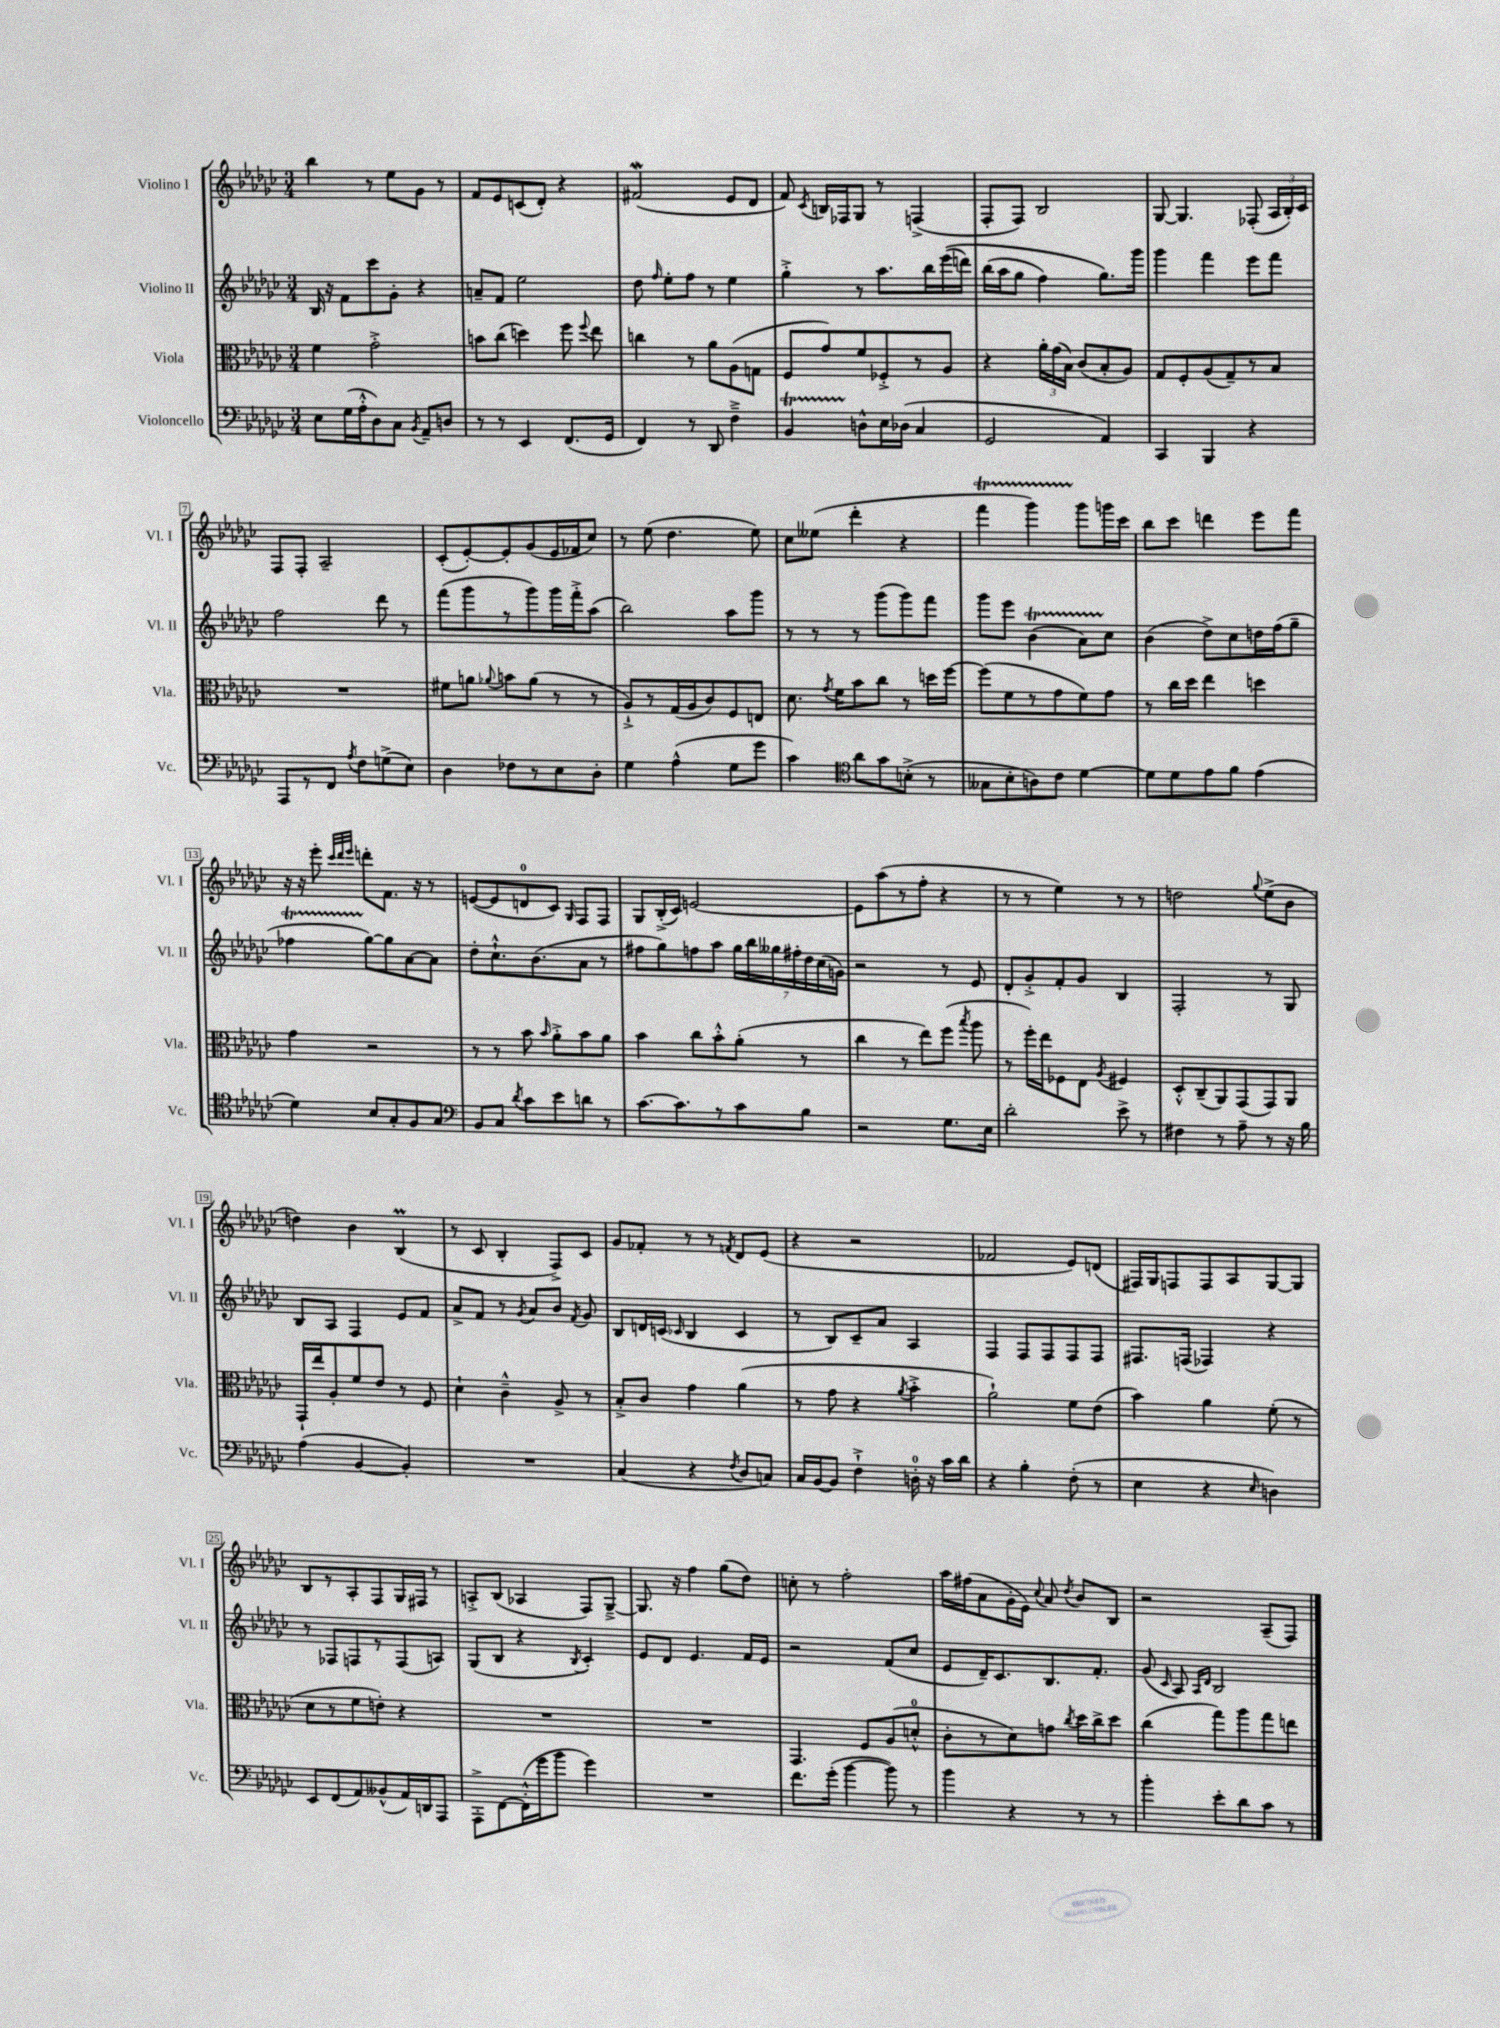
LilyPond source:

<<
\new StaffGroup <<
\new Staff = "s0" \with { instrumentName = "Violino I" shortInstrumentName = "Vl. I" } {
    \clef treble \key ges \major \numericTimeSignature \time 3/4
    \autoBeamOff bes''4 r8 ees''8[ ges'8] r8 |
    f'8[ ees'8 c'8( des'8]-.) r4 |
    fis'2\mordent( ees'8[ des'8] |
    f'8) \acciaccatura { ces'8 } b16[ fes16 ges8] r8 f4->( |
    f8[-. f8]) bes2 |
    ges8~ ges4. fes8-.( \tuplet 3/2 { aes16[ bes16-.) ces'16] } |
    f8[ f8]-. aes2-- |
    ces'8[-.( ees'8~-.) ees'8-. ges'8( ees'16 fes'16 ces''8]) |
    r8 ees''8( des''4. ees''8) |
    ces''8[ eeses''8]( des'''4-. r4 |
    f'''4\startTrillSpan ges'''4) ges'''8[\stopTrillSpan g'''16 ces'''16] |
    bes''8[ ces'''8] d'''4 ees'''8[ f'''8] |
    r16 r16 ees'''8-. \grace { ces'''32[ des'''32 ees'''32] } d'''8[-. f'8.] r16 r8 |
    e'8[~( e'8 d'8-0 ces'8]) \grace { ges16 } f8[ f8] |
    ges8[ bes16-.->( ces'16]) e'2~ |
    e'8[ aes''8( r8 f''8]-. r4 |
    r8 r8 ees''4) r8 r8 |
    d''2 \appoggiatura { ges''8 } ees''8[->( bes'8] |
    d''4) bes'4 bes4\prall( |
    r8 ces'8 bes4-. f8[->) ces'8] |
    ges'8[ fes'8]-. r8 r8 \acciaccatura { f'8 } des'8[ ees'8]( |
    r4 r2 |
    fes'2 ees'8[) d'8]( |
    fis16[) ges16 f8 f8 aes8 ges8~ ges8] |
    bes8[ r8 aes8-. f8 ges16 fis16] r8 |
    a8[-.-> bes8]( aes4 f8[) ges8]~---> |
    ges8. r16 f''4 ges''8[( des''8]) |
    c''8-. r8 f''2-. |
    aes''16[ fis''16( aes'8 ges'16-. ees'16]) \appoggiatura { ces''8 } aes'8 \acciaccatura { des''8 } bes'8[ bes8] |
    r2 aes8[--( f8]) \bar "|." |
}
\new Staff = "s1" \with { instrumentName = "Violino II" shortInstrumentName = "Vl. II" } {
    \clef treble \key ges \major \numericTimeSignature \time 3/4
    \autoBeamOff bes16 r16 f'8[ ces'''8 ges'8]-. r4 |
    a'8[-- f'8] ees''2 |
    des''8 \grace { f''16 } ees''8[-. f''8] r8 ees''4 |
    ges''4-.-> r8 aes''8.[ bes''16 ees'''16(\( d'''16]) |
    bes''16[( aes''16 ges''8] f''4) ges''8.[\) ges'''16] |
    ges'''4 f'''4 ees'''8[ f'''8] |
    f''2 des'''8 r8 |
    f'''8[( ges'''8 r8 ges'''8) ges'''16 f'''16-.-> aes''8]( |
    bes''2) aes''8[ ges'''8] |
    r8 r8 r8 ges'''8[( ges'''8) f'''8] |
    ges'''8[ ees'''8] bes'4\startTrillSpan( aes'8[) ces''8]\stopTrillSpan |
    bes'4( des''8[->) ces''8 d''16 f''16( ges''8]-- |
    fes''4\startTrillSpan ges''8[~\stopTrillSpan) ges''8 aes'8~ aes'8] |
    des''8[-. ces''8.-!-^ bes'8.( aes'8] r8 |
    fis''8[ ges''8) f''8 aes''8] \tuplet 7/4 { ges''16[ bes''16 geses''16 fis''16-. des''16 ces''16( g'16]) } |
    r2 r8 ees'8 |
    des'8[-. ges'8-.-> f'8-. ges'8] bes4 |
    f2-. r8 ges8 |
    bes8[ aes8] f4 ees'8[ f'8] |
    aes'8[-> f'8] r8 \acciaccatura { ges'8 } aes'8[ bes'8] \acciaccatura { f'8 } ges'8 |
    bes8[ d'16 c'16]( \grace { ces'16 } bes4 ces'4 |
    r8 bes8[) ces'8-- aes'8] aes4 |
    f4 f8[ f8 f8 f8] |
    fis8.[ f16]( fes4) r4 |
    r8 fes8[ f8 r8 f8( a8]) |
    ges8[( bes8] r4 \acciaccatura { bes8 } ces'4-.) |
    ees'8[ des'8] ees'4. f'16[ ees'16] |
    r2 f'8[( ces''8] |
    ees'8[ des'16--) ces'8. bes8. f'8.]-. |
    ges'8( \grace { ces'16 } aes8) \grace { aes16[ des'16] } bes2 \bar "|." |
}
\new Staff = "s2" \with { instrumentName = "Viola" shortInstrumentName = "Vla." } {
    \clef alto \key ges \major \numericTimeSignature \time 3/4
    \autoBeamOff f'4 ges'2-.-> |
    b'8[ ces''8]( d''4) f''8 \appoggiatura { f''8 } ees''8 |
    c''4 r8 aes'8[ aes8( g8] |
    f8[ ges'8) f'8 fes8-.-> r8 aes8] |
    r4 \tuplet 3/2 { aes'16[-. ges'16( bes16]) } ces'8[( bes8-. aes8]) |
    ges8[ f8-. aes8( ges8--) r8 bes8] |
    R2. |
    fis'8[ a'8] \appoggiatura { aes'8 } b'8[ aes'8]( r8 r8 |
    aes8[-!->) r8 ges16( aes16 ces'8) f8 e8] |
    des'8. \acciaccatura { ges'8 } f'16[ bes'8 ces''8] r8 d''16[ f''16]~ |
    f''8[( f'8 r8 ges'8 f'8) ges'8] |
    r8 ces''16[ des''16] ees''4 d''4 |
    ges'4 r2 |
    r8 r8 bes'8 \grace { bes'16 } aes'8[-.-> bes'8 aes'8] |
    bes'4 ces''8[ bes'8-.-^ aes'8]-.( r8 |
    ces''4 r8 ees''8[) f''8]( \acciaccatura { bes''8 } aes''8 |
    r8 f''16[-.) ees''16 fes8 ees8] \acciaccatura { aes8 } fis4 |
    des8[-.-^ ces8--( aes,8) ges,8( ges,8) aes,8] |
    ges,16[-! ees''16 aes8-. f'8 ees'8] r8 f8 |
    des'4-! ces'4---^ aes8-> r8 |
    bes8[-.-> ces'8] ges'4 aes'4( |
    r8 ges'8 r4 \acciaccatura { aes'8 } bes'4-.-> |
    aes'2-!) f'8[ ees'8]( |
    bes'4) aes'4 f'8-.( r8 |
    des'8[ r8 f'8 e'8]-.) r4 |
    R2. |
    R2. |
    ges,4. f8[ aes8( d'8]-0-.-^ |
    ces'8[-. r8 des'8) g'8] \acciaccatura { ces''8 } des''16[ ces''16-> des''8] |
    ces''4( ges''8[) aes''8 ges''8 e''8] \bar "|." |
}
\new Staff = "s3" \with { instrumentName = "Violoncello" shortInstrumentName = "Vc." } {
    \clef bass \key ges \major \numericTimeSignature \time 3/4
    \autoBeamOff ees8[ ges16( aes16-.-^ des8) ces8] \acciaccatura { bes,8 } aes,8[-- d8] |
    r8 r8 ees,4 f,8.[( ges,16] |
    f,4) r8 des,8 f4---> |
    bes,4\startTrillSpan d8[-^\stopTrillSpan ees16 des16]( ces4 |
    ges,2 aes,4) |
    ces,4 bes,,4 r4 |
    aes,,8[ r8 f,8] \acciaccatura { aes8 } f8[ g8->( ees8]) |
    des4 fes8[ r8 ees8 des8]-. |
    ges4 aes4-^( ges8[ ges'8] |
    ces'4) \clef tenor aes'8[ ges'8 b8]-.->( r8 |
    geses8[ bes8-. a8) ces'8] des'4~ |
    des'8[ des'8 ees'8 f'8] ees'4( |
    des'4) bes8[ ges8-. f8 ges8] |
    \clef bass bes,8[ ces8] \acciaccatura { des'8 } ces'8[ ees'8 d'8] r8 |
    ces'8.[~ ces'8. r8 ces'8 bes8] |
    r2 ges8.[ ees16] |
    des'2-. ees'8-> r8 |
    fis4 r8 aes8-- r8 r16 bes16 |
    aes4( bes,4~ bes,4-.) |
    R2. |
    ces4( r4 \acciaccatura { f8 } des8[ c8]) |
    ces16[ bes,16~ bes,8] f4-!-> d16-0-. r16 ces'16[ des'16] |
    r4 bes4-. f8-.( r8 |
    ees4 r4 \grace { ees16 } d4) |
    ees,8[ f,8( aes,8) beses,8-^( aes,16) d,16 aes,,8] |
    aes,,8[-.-> f,8~ f,16-.-^( ges'16 bes'8] ges'4) |
    R2. |
    f'8.[ ges'16]-.( bes'4~ bes'8) r8 |
    bes'4 r4 r8 r8 |
    bes'4-. ees'8[-. des'8 ces'8] r8 \bar "|." |
}
>>
>>
\layout { \context { \Score \override BarNumber.stencil = #(make-stencil-boxer 0.1 0.3 ly:text-interface::print) } }
